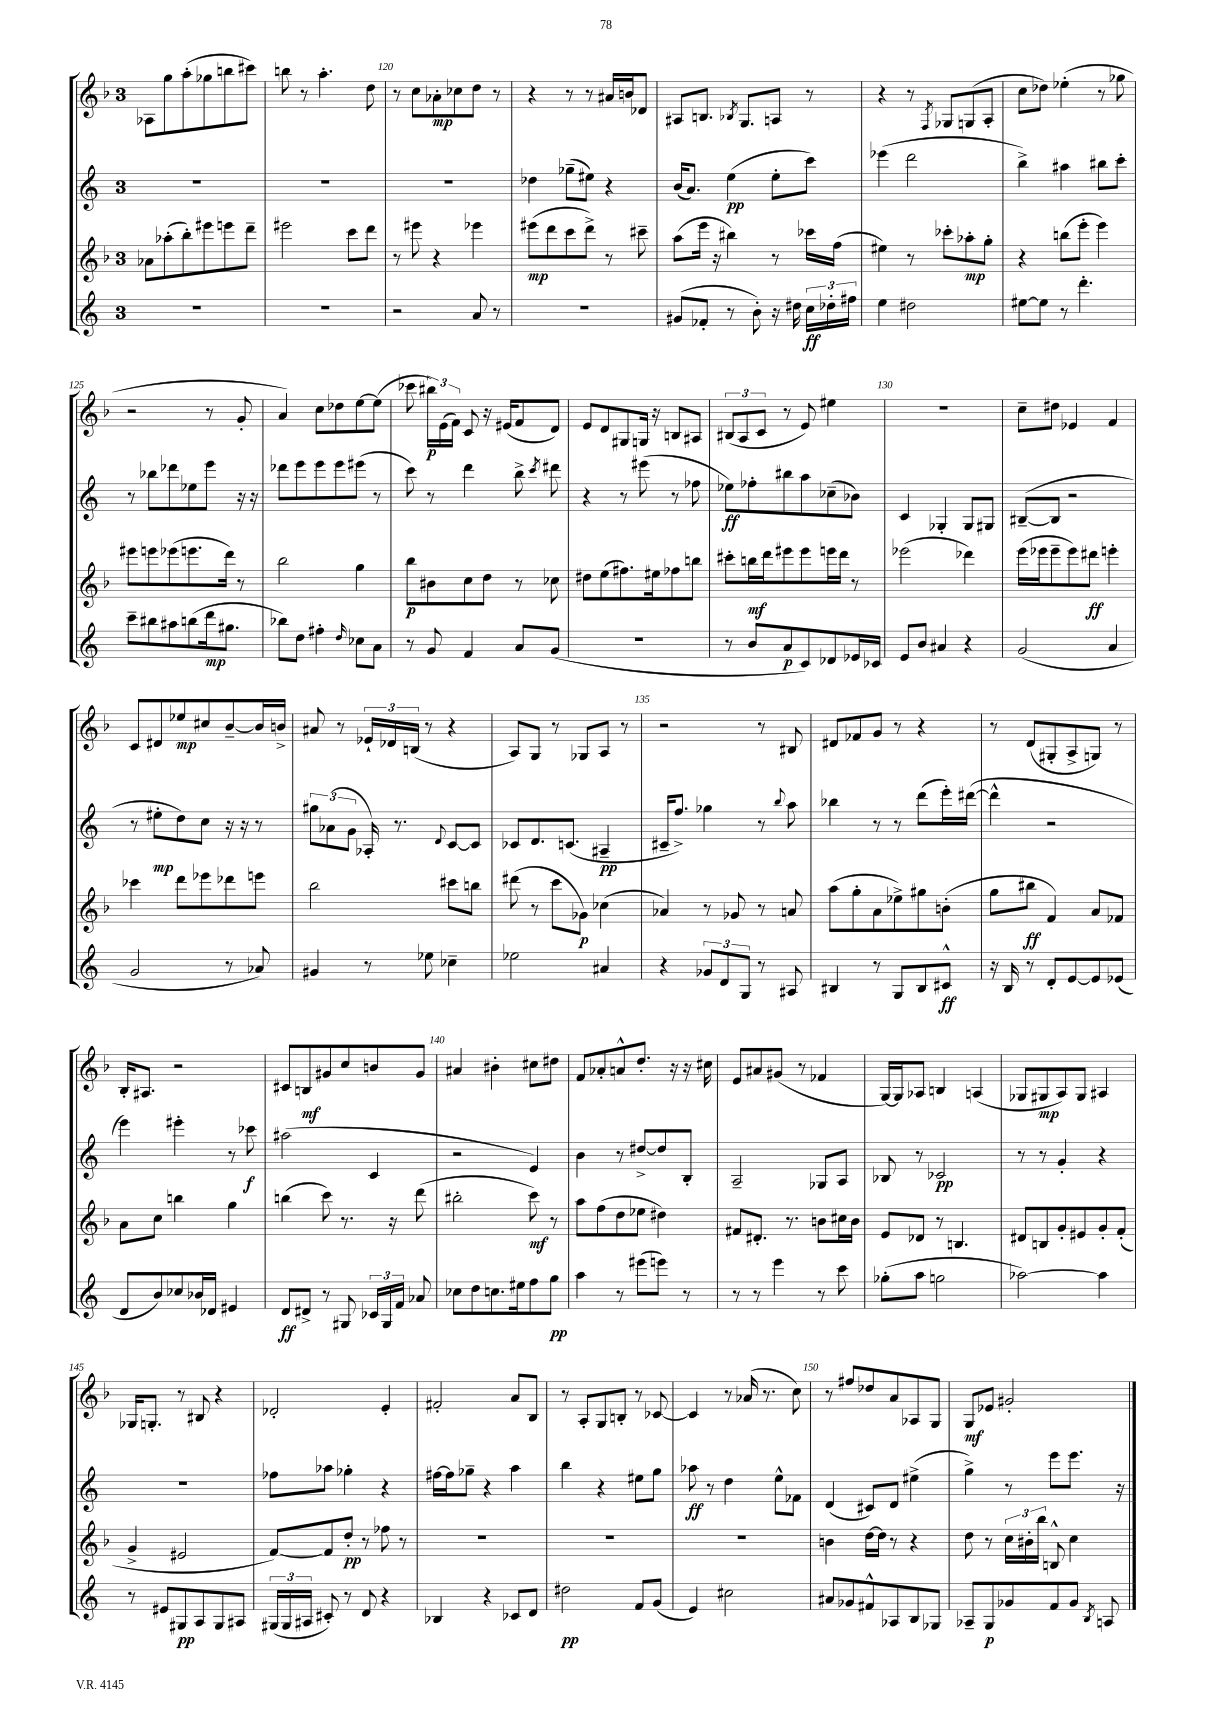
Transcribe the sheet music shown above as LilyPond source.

<<
\new StaffGroup <<
\new Staff = "s0" {
    \clef treble \key f \major \once \override Staff.TimeSignature.style = #'single-digit \time 3/4
    \autoBeamOff aes8[ g''8 a''8-.( ges''8 b''8 cis'''8]) |
    b''8 r8 a''4.-. d''8 |
    r8 c''8[ aes'8-.\mp ces''8 d''8] r8 |
    r4 r8 r8 ais'16[ b'16 des'8] |
    ais8[ b8.] \acciaccatura { bes8 } g8.[ a8] r8 |
    r4 r8 \acciaccatura { f8 } ges8[ g8( a8]-. |
    c''8[ des''8]) ees''4-.( r8 ges''8 |
    r2 r8 g'8-. |
    a'4) c''8[ des''8 e''8~ e''8]( |
    ces'''8 \tuplet 3/2 { bis''16[\p) e'16( f'16]) } c'8 r16 eis'16[( f'8 d'8]) |
    e'8[ d'8 gis8 g16] r16 b8[ ais8] |
    \tuplet 3/2 { bis8[( a8 c'8] } r8 e'8) eis''4 |
    R2. |
    c''8[-- dis''8] ees'4 f'4 |
    c'8[ dis'8 ees''8\mp cis''8 bes'8~-- bes'16 b'16]-> |
    ais'8 r8 \tuplet 3/2 { ees'16[-! des'16 b16]( } r8 r4 |
    a8[) g8] r8 ges8[ a8] r8 |
    r2 r8 bis8 |
    dis'8[ fes'8 g'8] r8 r4 |
    r8 d'8[( gis8-. a8-> g8]) r8 |
    bes16[-. ais8.] r2 |
    cis'8[ b8\mf gis'8 c''8 b'8 gis'8] |
    ais'4 bis'4-. cis''8[ dis''8] |
    f'8[ aes'8-. a'8-^ d''8.]-. r16 r16 cis''16 |
    e'8[ ais'8 gis'8]( r8 fes'4 |
    g16[~) g16 aes8] b4 a4( |
    ges8[ gis8\mp a8) gis8] ais4 |
    ges16[ g8.]-. r8 bis8 r4 |
    des'2-. e'4-. |
    fis'2-. a'8[ bes8] |
    r8 a8[-. g8 b8]-. r8 ces'8~ |
    ces'4 r8 aes'16( r8. c''8) |
    r8 fis''8[ des''8 a'8 aes8 g8] |
    g8[\mf ees'8] gis'2-. \bar "|." |
}
\new Staff = "s1" {
    \clef treble \key c \major \once \override Staff.TimeSignature.style = #'single-digit \time 3/4
    \autoBeamOff R2. |
    R2. |
    R2. |
    des''4 ges''8[--( eis''8]) r4 |
    b'16[( a'8.]) e''4\pp( e''8[-. c'''8]) |
    ees'''4( d'''2 |
    b''4->) ais''4 bis''8[ c'''8]-. |
    r8 bes''8[ des'''8 ees''8 e'''8] r16 r16 |
    des'''8[ e'''8 e'''8 e'''8 eis'''8]( r8 |
    c'''8) r8 d'''4 b''8-> \acciaccatura { c'''8 } dis'''8 |
    r4 r8 eis'''8( r8 fes''8 |
    ees''8[\ff) fes''8-. bis''8 a''8 ces''8--( bes'8]) |
    c'4 ges4-. ges8[ gis8] |
    bis8[~--( bis8] r2 |
    r8 eis''8[-.\mp d''8) c''8] r16 r16 r8 |
    \tuplet 3/2 { gis''8[ aes'8( g'8] } aes16-.) r8. \appoggiatura { d'8 } c'8[~ c'8] |
    ces'8[ d'8. c'8.]( ais4--\pp |
    cis'16[-- f''8.]->) ges''4 r8 \appoggiatura { b''8 } a''8 |
    bes''4 r8 r8 d'''8[( e'''16-.) dis'''16]~( |
    dis'''4-^ r2 |
    e'''4) eis'''4-. r8 ces'''8\f |
    ais''2( c'4 |
    r2 e'4) |
    b'4 r8 dis''8[~-> dis''8 b8]-. |
    a2-- ges8[ a8] |
    bes8 r8 ces'2\pp |
    r8 r8 g'4-. r4 |
    R2. |
    fes''8[ aes''8] ges''4-. r4 |
    fis''16[~ fis''16 ges''8]-- r4 a''4 |
    b''4 r4 eis''8[ g''8] |
    aes''8\ff r8 d''4 e''8[-^ fes'8] |
    d'4( cis'8[) d'8] eis''4->( |
    g''4->) r8 e'''8[ e'''8.] r16 \bar "|." |
}
\new Staff = "s2" {
    \clef treble \key f \major \once \override Staff.TimeSignature.style = #'single-digit \time 3/4
    \autoBeamOff aes'8[ aes''8-.( bes''8-.) eis'''8 e'''8 d'''8]-- |
    eis'''2 c'''8[ d'''8] |
    r8 eis'''8 r4 ees'''4 |
    eis'''8[\mp( d'''8 c'''8 d'''8]->) r8 cis'''8-- |
    a''8[( e'''16] r16 bis''4) r8 ces'''16[ f''16]( |
    eis''4) r8 ces'''8[-. aes''8-.\mp g''8]-. |
    r4 b''8[( e'''8]-. e'''4) |
    eis'''8[ e'''8 ees'''8( e'''8. d'''16]) r8 |
    bes''2 g''4 |
    bes''8[\p bis'8 c''8 d''8] r8 ces''8 |
    dis''8[ e''8( fis''8.) eis''16 fes''8 b''8] |
    cis'''8[-. b''16\mf d'''16 eis'''8 eis'''8 e'''16 d'''16] r8 |
    ees'''2( des'''4) |
    e'''16[( ees'''16 ees'''8-- ees'''8) dis'''8]\ff e'''4-. |
    ces'''4 d'''8[ ees'''8 des'''8 e'''8] |
    bes''2 cis'''8[ b''8] |
    dis'''8( r8 c'''8[ ges'8]\p) ces''4( |
    aes'4) r8 ges'8 r8 a'8 |
    a''8[( g''8-. a'8 ees''8->) gis''8 b'8]-.( |
    g''8[ bis''8]\ff f'4) a'8[ fes'8] |
    a'8[ c''8] b''4 g''4 |
    b''4( c'''8) r8. r16 d'''8( |
    bis''2-. c'''8\mf) r8 |
    a''8[ f''8( d''8 ees''8] dis''4) |
    fis'8[ dis'8.]-. r8. b'8[ cis''16 b'16] |
    e'8[ des'8] r8 b4. |
    dis'8[ b8 g'8-. eis'8 g'8-. f'8]-.( |
    g'4-> eis'2 |
    f'8[~) f'8 d''8]-.\pp r8 fes''8 r8 |
    R2. |
    R2. |
    R2. |
    b'4 d''16[~ d''16] r8 r4 |
    d''8 r8 \tuplet 3/2 { c''16[ bis'16-. bes''16] } b8-^ c''4 \bar "|." |
}
\new Staff = "s3" {
    \clef treble \key c \major \once \override Staff.TimeSignature.style = #'single-digit \time 3/4
    \autoBeamOff R2. |
    R2. |
    r2 a'8 r8 |
    R2. |
    gis'8[( fes'8]-. r8 b'8-.) r16 dis''16 \tuplet 3/2 { c''16[\ff des''16-. fis''16] } |
    e''4 dis''2 |
    eis''8[~ eis''8] r8 d'''4.-. |
    c'''8[-- bis''8 ais''8 b''8( d'''16\mp gis''8.] |
    bes''8[) d''8] fis''4-. \grace { d''16 } ces''8[ a'8] |
    r8 g'8 f'4 a'8[ g'8]( |
    R2. |
    r8 b'8[ a'8\p c'8) des'8 ees'16 ces'16] |
    e'8[ b'8] ais'4 r4 |
    g'2( a'4 |
    g'2 r8 aes'8) |
    gis'4 r8 ees''8 ces''4-- |
    ees''2 ais'4 |
    r4 \tuplet 3/2 { ges'8[ d'8 g8] } r8 ais8 |
    bis4 r8 g8[ bis8 cis'8]-^\ff |
    r16 b16 r8 d'8[-. e'8~ e'8 ees'8]( |
    d'8[ b'8) ces''8 bes'16 des'16] eis'4 |
    d'8[\ff dis'8]-> r8 gis8 \tuplet 3/2 { ces'16[ gis16 f'16] } aes'8 |
    ces''8[ d''8 c''8. eis''16 f''8 g''8]\pp |
    a''4 r8 eis'''8[( e'''8]) r8 |
    r8 r8 e'''4 r8 c'''8 |
    ges''8[-.( a''8] g''2 |
    aes''2~) aes''4 |
    r8 eis'8[ gis8\pp a8 gis8 ais8] |
    \tuplet 3/2 { gis16[( gis16 ais16] } cis'8-.) r8 d'8 r4 |
    bes4 r4 ces'8[ d'8] |
    dis''2\pp f'8[ g'8]( |
    e'4) cis''2 |
    ais'8[ ges'8 fis'8-^ aes8 b8 ges8] |
    aes8[-- g8\p ges'8 f'8 ges'8] \acciaccatura { b8 } a8 \bar "|." |
}
>>
>>
\layout { \context { \Score currentBarNumber = #118 \override BarNumber.break-visibility = ##(#f #t #t) barNumberVisibility = #(every-nth-bar-number-visible 5) } }
